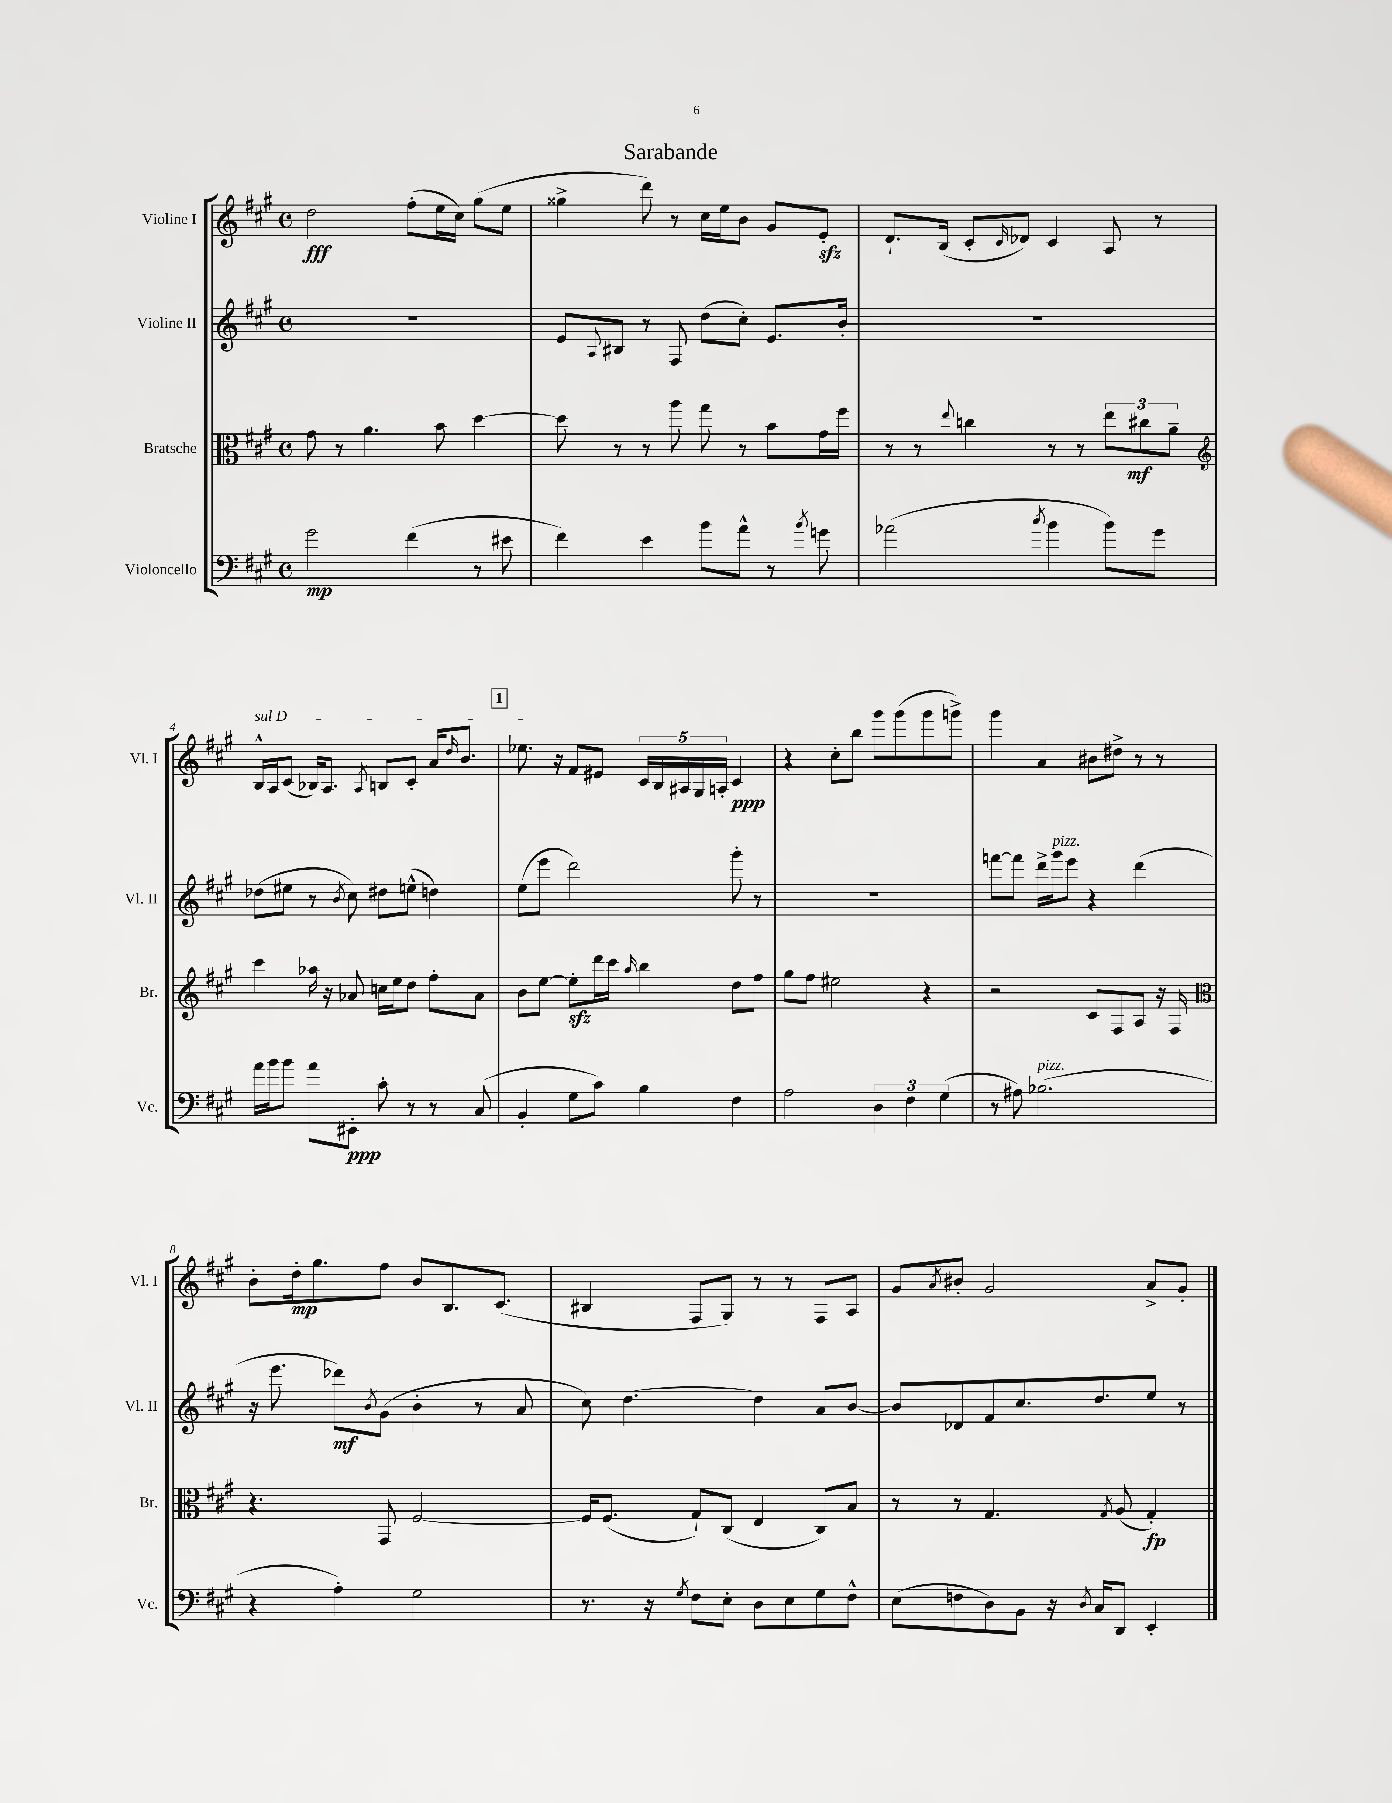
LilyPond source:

\header { title = "Sarabande" }
<<
\new StaffGroup <<
\new Staff = "s0" \with { instrumentName = "Violine I" shortInstrumentName = "Vl. I" } {
    \clef treble \key a \major \defaultTimeSignature \time 4/4
    d''2\fff fis''8-.( e''16 cis''16) gis''8( e''8 |
    gisis''4-> d'''8) r8 cis''16 e''16 b'8 gis'8 e'8-.\sfz |
    d'8.-! b16( cis'8-. \grace { cis'16 } des'8) cis'4 a8 r8 |
    \once \override TextSpanner.bound-details.left.text = \markup { \italic "sul D" } b16-^\startTextSpan a16 cis'8( bes16) a8. \acciaccatura { a8 } b8 cis'8-. a'16 \grace { d''16 } b'8. |
    \mark \markup { \box "1" } ees''8.\stopTextSpan r16 fis'8 eis'8 \tuplet 5/4 { cis'16 b16 ais16 gis16 a16-. } cis'4\ppp |
    r4 cis''8-. b''8 gis'''8 gis'''8( gis'''8 g'''8->) |
    gis'''4 a'4 bis'8 dis''8-> r8 r8 |
    b'8-. d''16-.\mp gis''8. fis''8 b'8 b8. cis'8.( |
    bis4 fis8 gis8) r8 r8 fis8 a8 |
    gis'8 \acciaccatura { a'8 } bis'8-. gis'2 a'8-> gis'8-. \bar "|." |
}
\new Staff = "s1" \with { instrumentName = "Violine II" shortInstrumentName = "Vl. II" } {
    \clef treble \key a \major \defaultTimeSignature \time 4/4
    R1 |
    e'8 \appoggiatura { a8 } bis8 r8 fis8 d''8( cis''8-.) e'8. b'16-. |
    R1 |
    des''8( eis''8 r8 \acciaccatura { b'8 } cis''8) dis''8 e''8-^( d''4) |
    \mark \markup { \box "1" } e''8( e'''8 d'''2) gis'''8-. r8 |
    R1 |
    f'''8~ f'''8 d'''16-> gis'''16^\markup { \italic "pizz." } e'''8 r4 d'''4( |
    r16 e'''8. des'''8\mf) \acciaccatura { b'8 } gis'8( b'4-. r8 a'8 |
    cis''8) d''4.~ d''4 a'8 b'8~ |
    b'8 des'8 fis'8 cis''8. d''8. e''8 r8 \bar "|." |
}
\new Staff = "s2" \with { instrumentName = "Bratsche" shortInstrumentName = "Br." } {
    \clef alto \key a \major \defaultTimeSignature \time 4/4
    gis'8 r8 a'4. b'8 d''4~ |
    d''8 r8 r8 a''8 gis''8 r8 b'8 gis'16 fis''16 |
    r8 r8 \appoggiatura { e''8 } c''4 r8 r8 \tuplet 3/2 { e''8 cis''8\mf a'8-- } |
    \clef treble cis'''4 aes''16 r16 aes'8 c''16 e''16 d''8 fis''8-. aes'8 |
    \mark \markup { \box "1" } b'8 e''8~ e''8-.\sfz d'''16 cis'''16 \grace { a''16 } b''4 d''8 fis''8 |
    gis''8 fis''8 eis''2 r4 |
    r2 cis'8 fis8 a8 r16 fis16 |
    \clef alto r4. gis,8 fis2~ |
    fis16 fis8.( gis8-!) cis8( e4 cis8) b8 |
    r8 r8 gis4. \acciaccatura { gis8 } a8( gis4-.\fp) \bar "|." |
}
\new Staff = "s3" \with { instrumentName = "Violoncello" shortInstrumentName = "Vc." } {
    \clef bass \key a \major \defaultTimeSignature \time 4/4
    gis'2\mp fis'4( r8 eis'8 |
    fis'4) e'4 b'8 a'8-^ r8 \acciaccatura { b'8 } g'8 |
    aes'2( \acciaccatura { cis''8 } b'4 b'8) gis'8 |
    a'16 b'16 b'8 a'8 eis,8-.\ppp cis'8-. r8 r8 cis8( |
    \mark \markup { \box "1" } b,4-. gis8 cis'8) b4 fis4 |
    a2 \tuplet 3/2 { d4 fis4 gis4( } |
    r8 ais8) bes2.^\markup { \italic "pizz." }( |
    r4 a4-.) gis2 |
    r8. r16 \acciaccatura { gis8 } fis8 e8-. d8 e8 gis8 fis8-^ |
    e8( f8 d8) b,8 r16 \acciaccatura { d8 } cis16 d,8 e,4-. \bar "|." |
}
>>
>>
